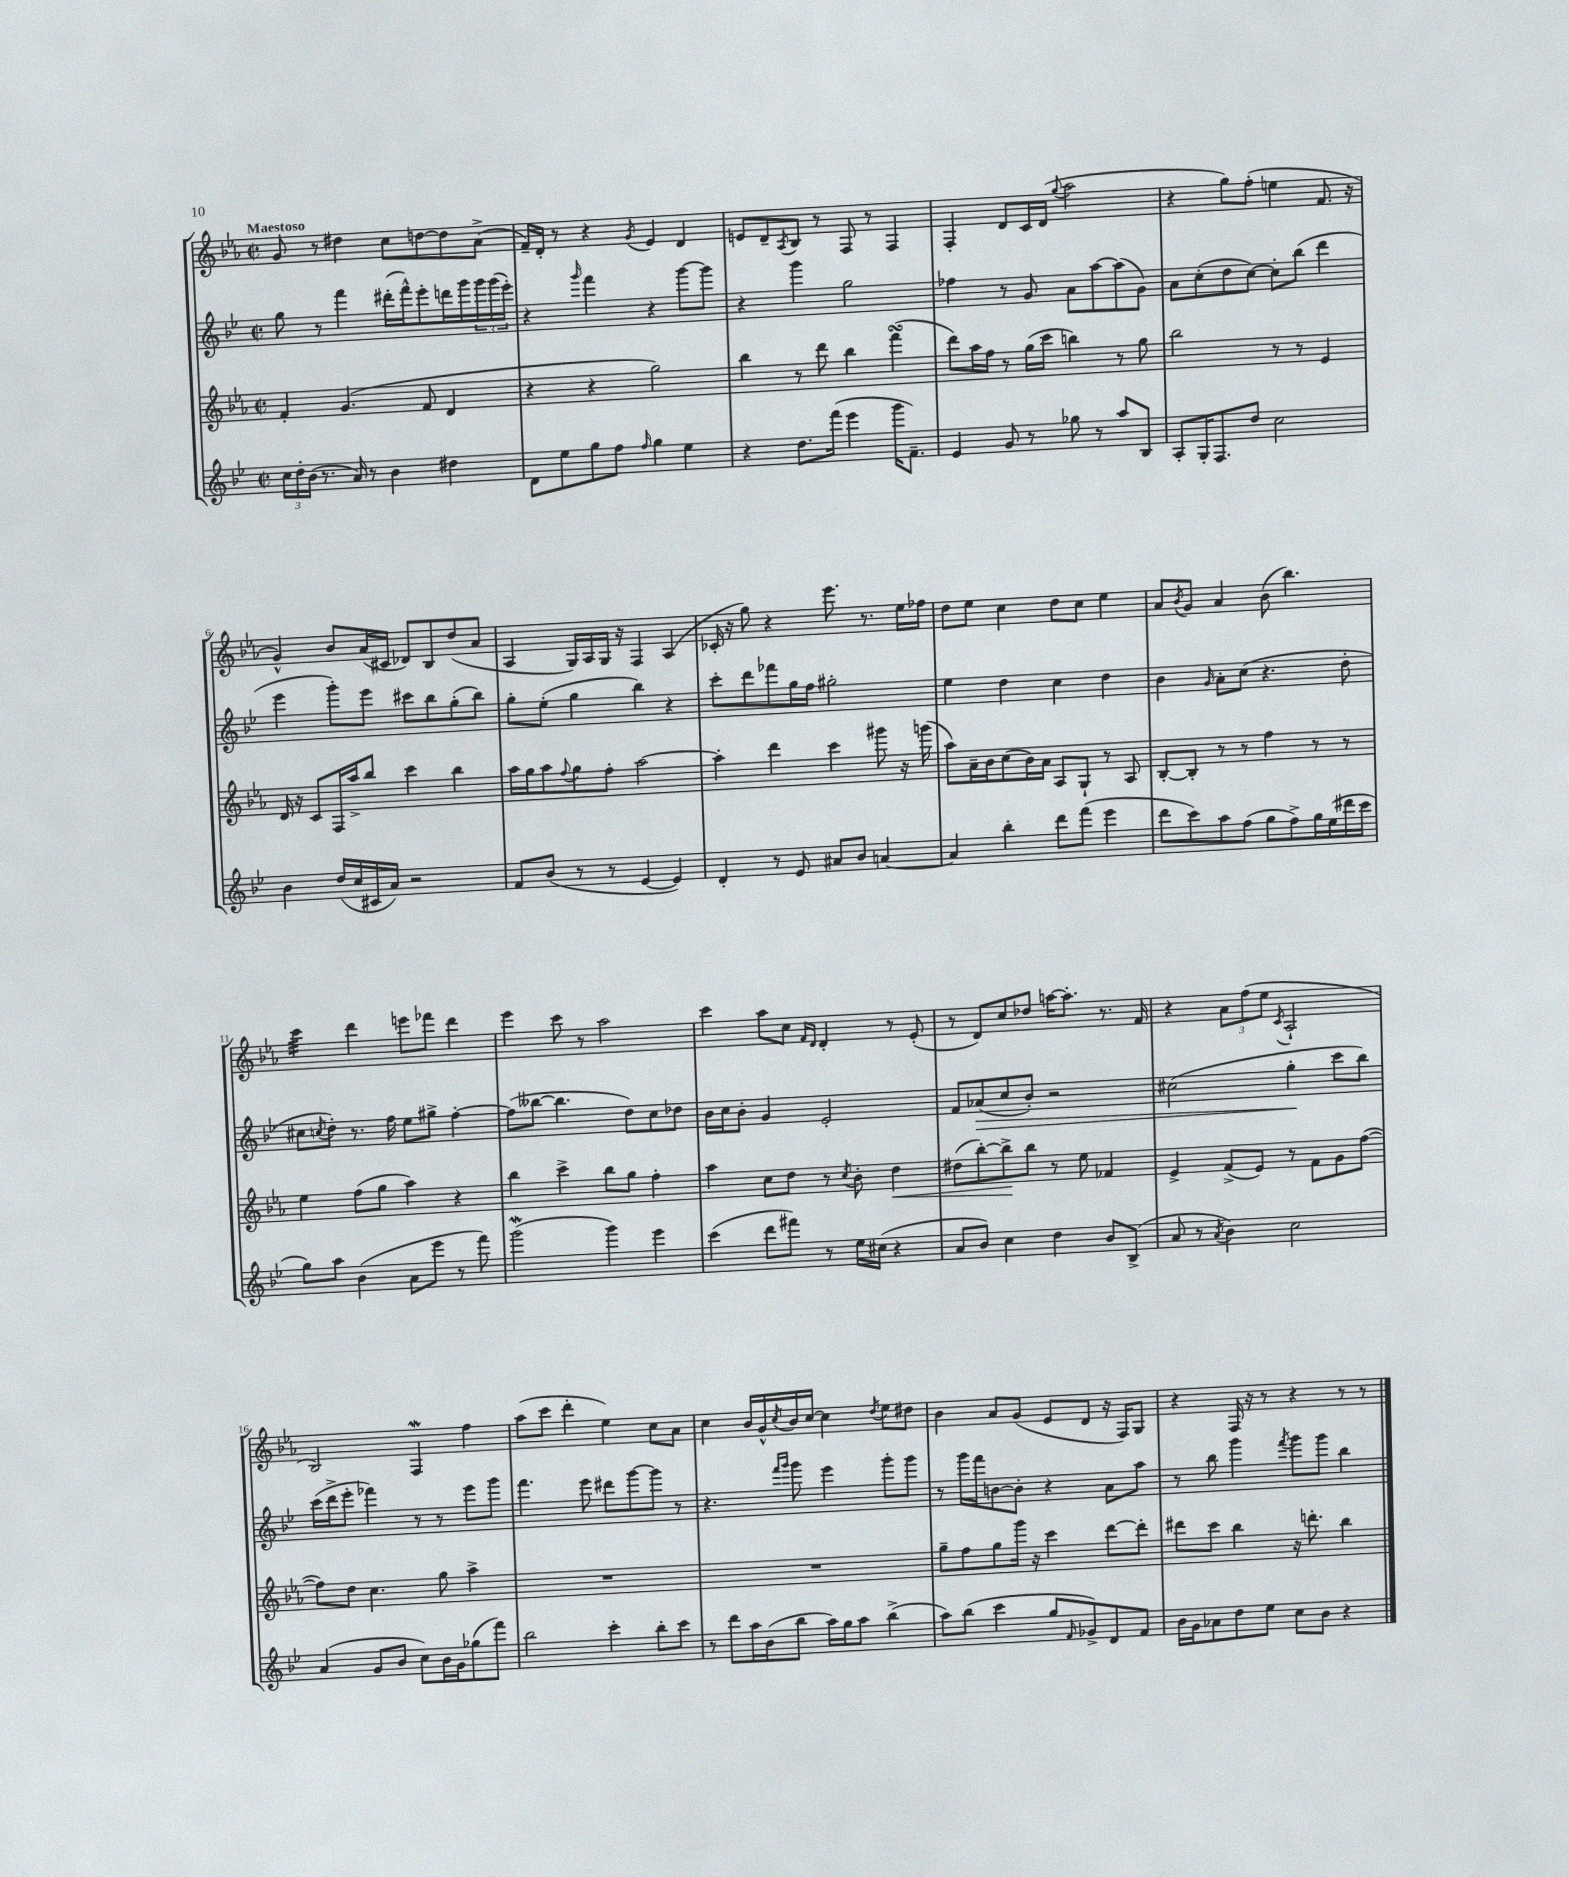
<<
\new StaffGroup <<
\new Staff = "s0" {
    \clef treble \key ees \major \defaultTimeSignature \time 2/2 \tempo "Maestoso"
    g'8 r8 dis''4 c''8 d''8~ d''8 aes'8->( |
    f'16--) d'16-. r8 r4 \acciaccatura { g'8 } ees'4 d'4 |
    e'8 d'8-- \acciaccatura { aes8 } bes8 r8 f8 r8 f4 |
    f4-. d'8 c'16 d'16( \appoggiatura { g''8 } aes''2 |
    r4 g''8) f''8-.( e''4 f'8. r16 |
    g'4-^) bes'8 aes'16( cis'16 des'8) bes8 d''8( aes'8 |
    aes4 g16) aes16 g16 r16 f4 aes4( |
    ces'16-. r16 g''8) r4 ees'''8. r8. ees''16 fes''16 |
    d''8 ees''8 c''4 d''8 c''8 ees''4 |
    aes'8 \acciaccatura { bes'8 } g'8 aes'4 bes'8( bes''4.) |
    c'''4:32 d'''4 e'''8 fes'''8 d'''4 |
    ees'''4 c'''8 r8 aes''2 |
    c'''4 aes''8 c''8 \grace { f'16 d'16 } d'4-. r8 ees'8-.( |
    r8 d'8) c''8 des''8 a''16~ a''8.-. r8. f'16 |
    r4 \tuplet 3/2 { aes'8 f''8( ees''8 } \acciaccatura { c'8 } aes2-! |
    bes2) f4\mordent f''4 |
    aes''8( c'''8 d'''4-. ees''4) c''8 aes'8 |
    c''4 bes'16 g'16-^ \acciaccatura { c''8 } bes'16 c''16~ c''4 \acciaccatura { d''8 } ees''8 dis''8 |
    bes'4 aes'8 g'8( ees'8 d'8 r16 f16) g8 |
    r4 f16 r16 r8 r4 r8 r8 \bar "|." |
}
\new Staff = "s1" {
    \clef treble \key bes \major \defaultTimeSignature \time 2/2
    g''8 r8 f'''4 dis'''16-.( f'''16-^) ees'''8-. d'''16 g'''16 \tuplet 3/2 { g'''16 g'''16( ees'''16-.) } |
    r4 \grace { g'''16 } f'''4 r4 g'''8~ g'''8 |
    r4 g'''4 g''2 |
    fes''4 r8 g'8 a'8 a''8~ a''8( g'8) |
    a'8 c''8-.( d''8 c''8~) c''8-. bes''8( d'''4 |
    ees'''4 g'''8-.) ees'''8 cis'''8 bes''8 g''8-.( bes''8) |
    g''8-. ees''8-.( g''4 bes''4) r4 |
    c'''8-. d'''8 fes'''8 g''16 f''16 gis''2-. |
    ees''4 d''4 c''4 d''4 |
    bes'4 \grace { g'16 } a'8-. c''8( r4. d''8-. |
    cis''8 \acciaccatura { c''8 } d''8-.) r8. f''16 ees''8 gis''8-> f''4~-. |
    f''8( beses''8~ beses''4. d''8) c''8 des''8 |
    bes'16 c''16 bes'8-. g'4 ees'2-. |
    f'8 aes'8\>( c''8 bes'8-.) r2 |
    cis''2( g''4-.\! c'''8 bes''8) |
    c'''16( d'''16-> ees'''8-. fes'''4) r8 r8 ees'''8 g'''8 |
    f'''4. ees'''8 dis'''8 g'''8~ g'''8 r8 |
    r4. \grace { f'''16 g'''16 } g'''8 ees'''4 g'''8-. g'''8 |
    r8 g'''16 f'''16 b'8~ b'8-. r4 a'8 a''8 |
    r8 bes''8 g'''4 \acciaccatura { f'''8 } g'''8 g'''8 bes''4 \bar "|." |
}
\new Staff = "s2" {
    \clef treble \key ees \major \defaultTimeSignature \time 2/2
    f'4-. g'4.( f'8 d'4 |
    r4 r4 g''2) |
    bes''4 r8 d'''8 bes''4 f'''4\turn( |
    d'''8) aes''16 f''16 r8 g''16( c'''16 b''4) r8 g''8 |
    bes''2 r8 r8 ees'4 |
    d'16 r16 c'8 f16 aes''16-> bes''8 c'''4 bes''4 |
    aes''16 g''16 aes''8 \appoggiatura { f''8 } g''8 f''8-. aes''2~ |
    aes''4-. d'''4 c'''4 gis'''8 r16 g'''16( |
    aes''8) aes'16-- bes'16 c''8( bes'16) aes'16 aes8 g8-! r8 aes8 |
    bes8~-. bes8-. r8 r8 f''4 r8 r8 |
    ees''4 f''8( g''8 aes''4) r4 |
    bes''4 c'''4-> bes''8 g''8 f''4-. |
    aes''4 c''8 d''8 r8 \acciaccatura { c''8 } bes'8-. d''4\< |
    dis''8( bes''8~-.) bes''8->\! bes''8 r8 ees''8 fes'4 |
    ees'4-> f'8->( ees'8) r8 f'8 g'8 f''8~( |
    f''8) d''8 c''4. g''8 aes''4-> |
    R1 |
    R1 |
    g''8-- f''8 g''8 g'''16 r16 c'''4 d'''8~ d'''8-. |
    dis'''8 c'''8 bes''4 r16 d'''8.-. bes''4 \bar "|." |
}
\new Staff = "s3" {
    \clef treble \key bes \major \defaultTimeSignature \time 2/2
    \tuplet 3/2 { c''16 d''16-. bes'16( } r8. a'16) r8 bes'4 dis''4 |
    d'8 ees''8 g''8 f''8 \grace { f''16 } g''4 ees''4 |
    r4 d''8. f'''16( ees'''4 g'''16 f'8.--) |
    ees'4 g'8 r8 ges''8 r8 a''8 bes8 |
    a8-. g16-. f8. d''8 c''2 |
    bes'4 d''16( c''16 cis'16 a'16) r2 |
    f'8 bes'8( r8 r8 ees'4~ ees'4) |
    d'4-. r8 ees'8 ais'8 bes'8 a'4~ |
    a'4 bes''4-. d'''8 f'''8( ees'''4 |
    d'''8 c'''8) a''8 f''8( g''8 f''8->) g''16 ees''16( dis'''16 c'''16 |
    g''8) a''8 bes'4( a'8 ees'''8 r8 f'''8) |
    g'''2\mordent( g'''4) ees'''4 |
    c'''4( d'''8 fis'''8) r8 ees''16 cis''16( r4 |
    a'8 bes'8) c''4 d''4 bes'8 bes8->( |
    a'8 r8 \acciaccatura { a'8 } bes'4) c''2 |
    a'4( g'8 bes'8 c''8) bes'16 g'16 ges''8( f'''8) |
    bes''2 c'''4-. bes''8-. c'''8 |
    r8 d'''8 a''16 bes'16( bes''8 a''16) g''16 a''8 bes''4->( |
    a''8) bes''8( c'''4 g''8 \grace { f'16 } ges'8->) d'8 f'8 |
    bes'16 g'16 aes'8 d''8 ees''8 c''8 bes'8 r4 \bar "|." |
}
>>
>>
